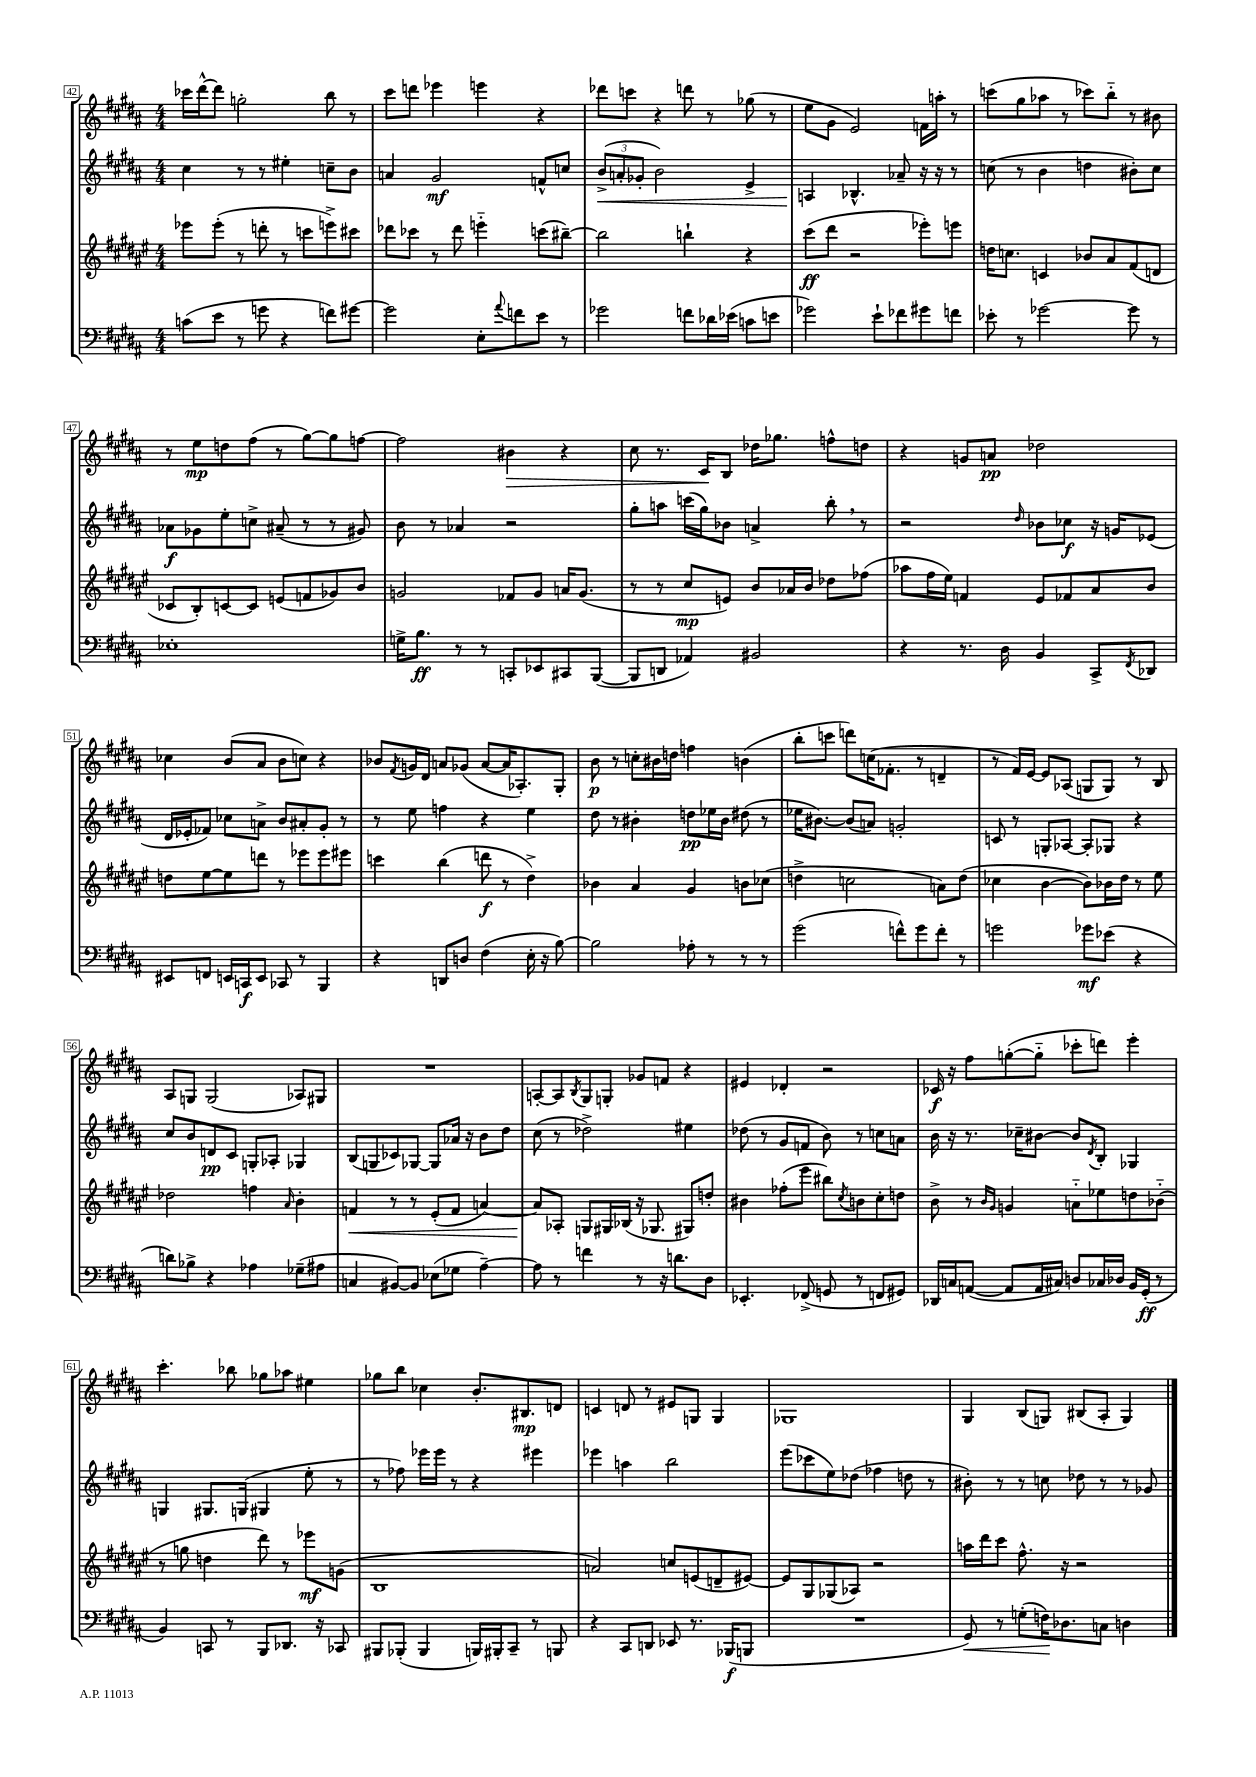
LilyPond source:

<<
\new StaffGroup <<
\new Staff = "s0" {
    \clef treble \key b \major \numericTimeSignature \time 4/4
    ces'''16 dis'''16~-^ dis'''8 g''2-. b''8 r8 |
    cis'''8 d'''8 ees'''4 e'''4 r4 |
    des'''8 c'''8 r4 d'''8 r8 ges''8( r8 |
    e''8 gis'8 e'2) f'16 a''16-. r8 |
    c'''8( gis''8 aes''8 r8 ces'''8) b''8-_ r8 bis'8 |
    r8 e''8\mp d''8 fis''8( r8 gis''8~) gis''8 f''8~ |
    f''2 bis'4\> r4 |
    cis''8 r8. cis'16\! b8 des''16 ges''8. f''8-^ d''8 |
    r4 g'8 a'8\pp des''2 |
    ces''4 b'8( ais'8 b'8 c''8) r4 |
    bes'8 \acciaccatura { fis'8 } g'16 dis'16 a'8 ges'8( a'8~ a'16 aes8.-.) gis8-. |
    b'8\p r8 c''8-. bis'16 d''16 f''4 b'4( |
    b''8-. c'''8 d'''8) c''16( fes'8.-. r8 d'4-- |
    r8 fis'16) e'16~ e'8 aes8( g8 g8) r8 b8 |
    ais8 g8 g2( aes8) gis8 |
    R1 |
    a8~-. a8 \acciaccatura { b8 } gis8 g8-. ges'8 f'8 r4 |
    eis'4 des'4-. r2 |
    ces'16\f r16 fis''8 g''8~-.( g''8-_ ces'''8-. d'''8) e'''4-. |
    cis'''4.-. bes''8 ges''8 aes''8 eis''4 |
    ges''8 b''8 ces''4 b'8.-. bis8.\mp d'8 |
    c'4 d'8 r8 eis'8 g8 g4 |
    ges1 |
    gis4 b8( g8) bis8( ais8-. g4) \bar "|." |
}
\new Staff = "s1" {
    \clef treble \key b \major \numericTimeSignature \time 4/4
    cis''4 r8 r8 eis''4-. c''8-- b'8 |
    a'4 gis'2\mf f'8-^ c''8 |
    \tuplet 3/2 { b'8->\<( a'8-. ges'8-. } b'2) e'4-> |
    a4\! bes4.-^ aes'8-- r16 r16 r8 |
    c''8( r8 b'4 d''4 bis'8-.) c''8 |
    aes'8\f ges'8 e''8-. c''8-> ais'8--( r8 r8 gis'8) |
    b'8 r8 aes'4 r2 |
    gis''8-. a''8 c'''16( gis''16) bes'8 a'4-> b''8-. \breathe r8 |
    r2 \grace { dis''16 } bes'8 ces''8\f r16 g'16 ees'8( |
    dis'16 ees'16-. fes'8) ces''8 a'8-> b'8 ais'8-. gis'8-. r8 |
    r8 e''8 f''4 r4 e''4 |
    dis''8 r8 bis'4-. d''8\pp ees''16 bis'16 dis''8( r8 |
    ees''16 bis'8.~) bis'8( a'8) g'2-. |
    c'8 r8 g8-. aes8~ aes8-. ges8 r4 |
    cis''8 b'8 d'8\pp cis'8 g8-. aes8-. ges4 |
    b8( g8 ces'8) ges8~ ges8 aes'16 r16 b'8 dis''8 |
    cis''8( r8 des''2->) eis''4 |
    des''8( r8 gis'8 f'8 b'8) r8 c''8 a'8 |
    b'16 r16 r8. ces''16-- bis'8~ bis'8 \acciaccatura { dis'8 } b8-. ges4 |
    g4 gis8. g16( gis4 e''8-. r8 |
    r8 fes''8) ees'''16 ees'''16 r8 r4 eis'''4 |
    ees'''4 a''4 b''2 |
    e'''8( ces'''8 e''8) des''8( fes''4 d''8 r8 |
    bis'8-.) r8 r8 c''8 des''8 r8 r8 ges'8 \bar "|." |
}
\new Staff = "s2" {
    \clef treble \key fis \major \numericTimeSignature \time 4/4
    ees'''8 ees'''8-.( r8 d'''8-. r8 c'''8 e'''8->) cis'''8 |
    des'''8 ces'''8 r8 des'''8 e'''4-_ c'''8( bis''8~--) |
    bis''2 b''4-! r4 |
    cis'''8\ff( dis'''8 r2 ees'''8-.) e'''8 |
    d''16 c''8. c'4 bes'8 ais'8 fis'8( d'8 |
    ces'8 b8-.) c'8~ c'8 e'8( f'8 ges'8) b'8 |
    g'2 fes'8 g'8 a'16 g'8.( |
    r8 r8 cis''8\mp e'8) b'8 aes'16 b'16 des''8 fes''8( |
    aes''8 fis''16 eis''16) f'4 eis'8 fes'8 ais'8 b'8 |
    d''8 eis''8~ eis''8 d'''8 r8 ees'''8 ees'''8 eis'''8 |
    c'''4 b''4( d'''8\f r8 dis''4->) |
    bes'4 ais'4 gis'4 b'8 ces''8( |
    d''4-> c''2 a'8) d''8( |
    ces''4 b'4~ b'8) bes'16 dis''16 r8 eis''8 |
    des''2 f''4 \grace { ais'16 } b'4-. |
    f'4\< r8 r8 eis'8-.( f'8 a'4~) |
    a'8\! aes8-. g8 gis16 bes16( r16 ges8. gis8) d''8-. |
    bis'4 fes''8-.( eis'''8 bis''8) \acciaccatura { cis''8 } b'8 cis''8-. d''8 |
    b'8-> r8 \grace { b'16 gis'16 } g'4 a'8-_ ees''8 d''8 bes'8-_( |
    r8 g''8 d''4 dis'''8) r8 ees'''8\mf g'8( |
    b1 |
    a'2) c''8 e'8( d'8-- eis'8~) |
    eis'8 gis8 ges8( aes8) r2 |
    a''16 dis'''16 cis'''8 fis''8.-^ r16 r2 \bar "|." |
}
\new Staff = "s3" {
    \clef bass \key b \major \numericTimeSignature \time 4/4
    c'8( e'8 r8 g'8 r4 f'8) gis'8~ |
    gis'2 e8-. \appoggiatura { ais'8 } f'8 e'8 r8 |
    ges'2 f'8 des'16 ees'16( c'8 e'8 |
    ges'2) e'8-! fes'8 gis'8 f'8 |
    ees'8-. r8 ges'2~ ges'8 r8 |
    ees1-. |
    g16-> b8.\ff r8 r8 c,8-. ees,8 cis,8 b,,8~( |
    b,,8 d,8 aes,4) bis,2 |
    r4 r8. dis16 b,4 cis,8-> \acciaccatura { fis,8 } des,8 |
    eis,8 f,8 e,16 c,16\f e,8 ces,8 r8 b,,4 |
    r4 d,8 d8 fis4( e16-. r16 b8~) |
    b2 aes8-. r8 r8 r8 |
    gis'2( f'8-^) gis'8 f'8-. r8 |
    g'2 ges'8\mf ees'8( r4 |
    d'8) bes8-> r4 aes4 ges8--( ais8 |
    c4 bis,8~) bis,8 ees8( ges8 ais4~--) |
    ais8 r8 f'4 r8 r16 d'8. dis8 |
    ees,4.-. fes,8->( g,8 r8 f,8 gis,8) |
    des,16 c16 a,8~( a,8 a,16 cis16) d8 ces16 des16 b,16 gis,16-.\ff( r8 |
    b,4) c,8 r8 b,,8 des,8. r16 ces,8 |
    bis,,8 bes,,8-.( bes,,4 b,,16) bis,,16-. cis,8-- r8 b,,8 |
    r4 cis,8 d,8 ees,8 r8. bes,,16\f( b,,8 |
    R1 |
    gis,8\<) r8 g8-.( f16\!) des8. c8 d4 \bar "|." |
}
>>
>>
\layout { \context { \Score currentBarNumber = #42 \override BarNumber.stencil = #(make-stencil-boxer 0.1 0.3 ly:text-interface::print) } }
